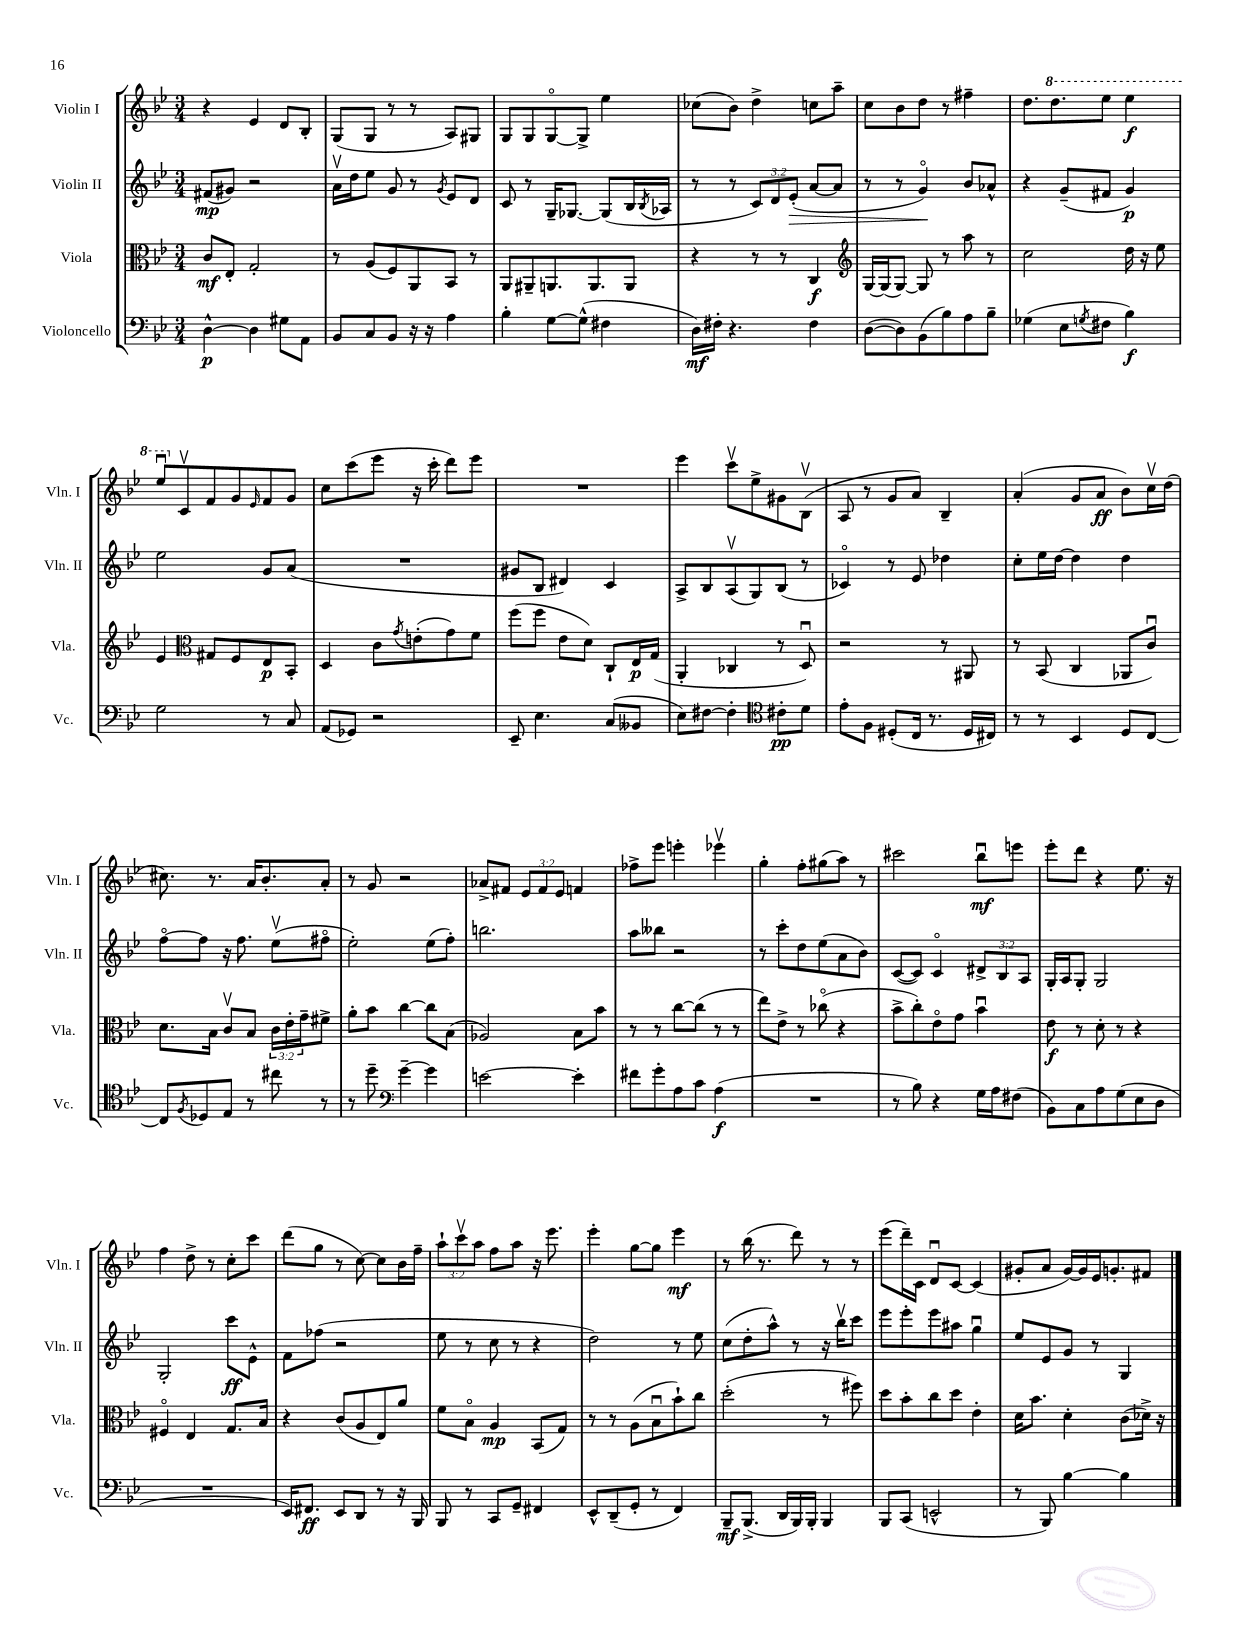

**kern	**kern	**kern	**kern
*staff4	*staff3	*staff2	*staff1
*clefF4	*clefC3	*clefG2	*clefG2
*k[b-e-]	*k[b-e-]	*k[b-e-]	*k[b-e-]
*M3/4	*M3/4	*M3/4	*M3/4
[4D^^	8c	(8f#	4r
.	8E-'	8g#)	.
4D]	2G'	2r	4e-
8G#	.	.	8d
8AA	.	.	8B-'
=	=	=	=
8BB-	8r	16av	(8G
.	.	16dd	.
8C	(8A	8ee-	8G
8BB-	8F)	8g	8r
16r	8AA	8r	8r
16r	.	.	.
.	.	8qg	.
4A	8BB-	8e-	8A)
.	8r	8d	8G#
=	=	=	=
4B-'	8AA	8c	8G
.	8AA#~	8r	8G
[8G	8.AA	16G~	[8Go
.	.	[8.G-	.
(8G^^]	.	.	8G^]
.	8.AA	.	.
4F#	.	(8G-]	4ee-
.	8AA	16B-	.
.	.	8qB-	.
.	.	16A-	.
=	=	=	=
16D)	4r	8r	(8cc-
16F#'	.	.	.
4.r	.	8r	8b-)
.	8r	12c)	4dd^
.	.	12d	.
.	8r	.	.
.	.	(12e-'	.
4F#	4C	[8a	8cc
.	.	8a]	8aa~
=	=	=	=
*	*clefG2	*	*
([8D	[16G	8r	8cc
.	(16G]	.	.
8D])	[8G)	8r	8b-
(8BB-	8G]	4go)	8dd
8B-)	8r	.	8r
8A	8aa	8b-	4ff#~
8B-~	8r	8a-^^	.
=	=	=	=
(4G-	2cc	4r	8.dd
.	.	.	8.ddd
8E-	.	(8g~	.
8qG	.	.	.
8F#	.	8f#	8eee-
4B-)	16dd	4g)	4eee-
.	16r	.	.
.	8ee-	.	.
=	=	=	=
2G	4e-	2ee-	8eee-u
.	.	.	8cv
*	*clefC3	*	*
.	8G#	.	8f
.	8F	.	8g
.	.	.	16qqe-
8r	8E-	8g	8f
8C	8BB-'	(8a	8g
=	=	=	=
(8AA	4D	2.r	8cc
8GG-)	.	.	(8ccc
2r	8c	.	8eee-
.	8qg	.	.
.	(8e'	.	16r
.	.	.	16ccc'
.	8g)	.	8ddd)
.	8f	.	8eee-
=	=	=	=
8EE-~	(8ff	8g#	2.r
4.E-	8ff	8B-	.
.	8e-	4d#)	.
.	8d)	.	.
(8C	8C`	4c	.
8BB--	16E-	.	.
.	(16G	.	.
=	=	=	=
8E-)	4AA'	8A^	4eee-
[8F#	.	8B-	.
4F#']	4C-	(8Av	8cccv
.	.	8G)	8ee-^
*clefC4	*	*	*
8c#'	8r	(8B-	8g#
8d	8Du)	8r	(8B-v
=	=	=	=
8e-'	2r	4c-o)	8A
8F	.	.	8r
(8D#'	.	8r	8g
16C	.	8e-	8a)
8.r	.	.	.
.	8r	4dd-	4B-~
16D#	8AA#	.	.
16C#)	.	.	.
=	=	=	=
8r	8r	8cc'	(4a'
8r	(8BB-	16ee-	.
.	.	[16dd	.
4BB-	4C	4dd]	8g
.	.	.	8a
8D	8AA-	4dd	8b-)
[8C	8cu)	.	16ccv
.	.	.	(16dd
=	=	=	=
8C]	8.d	[8ffo	8.cc#)
8qF	.	.	.
8D-	.	8ff]	.
.	16B-	.	8.r
8E-	8cv	16r	.
.	.	8.ff	.
8r	8B-	.	16a
.	.	.	8.b-'
8cc#	24c	(8ee-v	.
.	24e-'	.	.
.	24g~	.	.
8r	8f#^	8ff#o	8a'
=	=	=	=
8r	8a'	2ee-')	8r
8dd~	8b-	.	8g
*clefF4	*	*	*
[4g~	[4cc	.	2r
4g]	8cc]	(8ee-	.
.	(8B-	8ff')	.
=	=	=	=
[2e	2A-)	2.bb	8a-^
.	.	.	8f#
.	.	.	12e-
.	.	.	12f#
.	.	.	12e-
4e']	8B-	.	4f
.	8b-	.	.
=	=	=	=
8f#	8r	8aa	8ff-^
8g'	8r	8bb--	8eee-
8A	[8cc	2r	4eee'
8c	(8cc]	.	.
(4A	8r	.	4eee-v
.	8r	.	.
=	=	=	=
2.r	8ee-)	8r	4gg'
.	8e-^	8ccc'	.
.	8r	8dd	8ff'
.	(8cc-o	(8ee-	(8gg#
.	4r	8a	8aa)
.	.	8b-)	8r
=	=	=	=
8r	8b-^	([8c	2ccc#
8B-)	8cc')	8c])	.
4r	8e-o	4co	.
.	8g	.	.
16G	4b-u	12d#^	8bb-u
16A	.	.	.
.	.	12B-	.
(8F#	.	.	8eee
.	.	12A	.
=	=	=	=
8BB-)	8e-	16G'	8eee-'
.	.	16A	.
8C	8r	8G'	8ddd
8A	8d'	2G	4r
(8G	8r	.	.
8E-	4r	.	8.ee-
8D	.	.	.
.	.	.	16r
=	=	=	=
2.r	4F#o	2G'	4ff
.	4E-	.	8dd^
.	.	.	8r
.	8.G	8ccc	8cc'
.	.	8e-^^	8ccc
.	16B-	.	.
=	=	=	=
16EE-)	4r	8f	(8ddd
8.FF#	.	.	.
.	.	(8ff-	8gg
8EE-	(8c	2r	8r
8DD	8A	.	[8cc)
8r	8E-)	.	8cc]
16r	8a	.	16b-
16BBB-	.	.	16ff~
=	=	=	=
8BBB-	8f	8ee-	12aa`
.	.	.	12cccv
8r	8B-o	8r	.
.	.	.	12aa
8CC	4A	8cc	8ff
8GG~	.	8r	8aa
4FF#	(8BB-	4r	16r
.	.	.	8.eee-
.	8G)	.	.
=	=	=	=
8EE-^^	8r	2dd)	4eee-'
(8DD~	8r	.	.
8GG'	(8A	.	[8gg
8r	8B-u	.	8gg]
4FF)	8b-`)	8r	4eee-
.	8cc	8ee-	.
=	=	=	=
8BBB-~	(2dd'	(8cc	8r
(8.BBB-^	.	8dd'	(16bb-
.	.	.	8.r
.	.	8aa^^)	.
16DD	.	.	.
16BBB-)	.	8r	8ddd)
16BBB-'	.	.	.
4BBB-	8r	16r	8r
.	.	16bb-v	.
.	8ff#)	8ccc	8r
=	=	=	=
8BBB-	8dd	8eee-	(8eee-
(8CC	8b-'	8eee-'	16ddd~)
.	.	.	16c
2EE^^	8cc	8eee-	8du
.	8dd	8aa#	[8c
.	4e-'	4ggu	(4c]
=	=	=	=
8r	16d	8ee-	8g#'
.	8.b-	.	.
8BBB-)	.	8e-	8a
[4B-	4d'	8g	[16g#)
.	.	.	16g#]
.	.	8r	16e-
.	.	.	8.g'
4B-]	(8c	4G	.
.	16d-^)	.	8f#
.	16r	.	.
==	==	==	==
*-	*-	*-	*-
